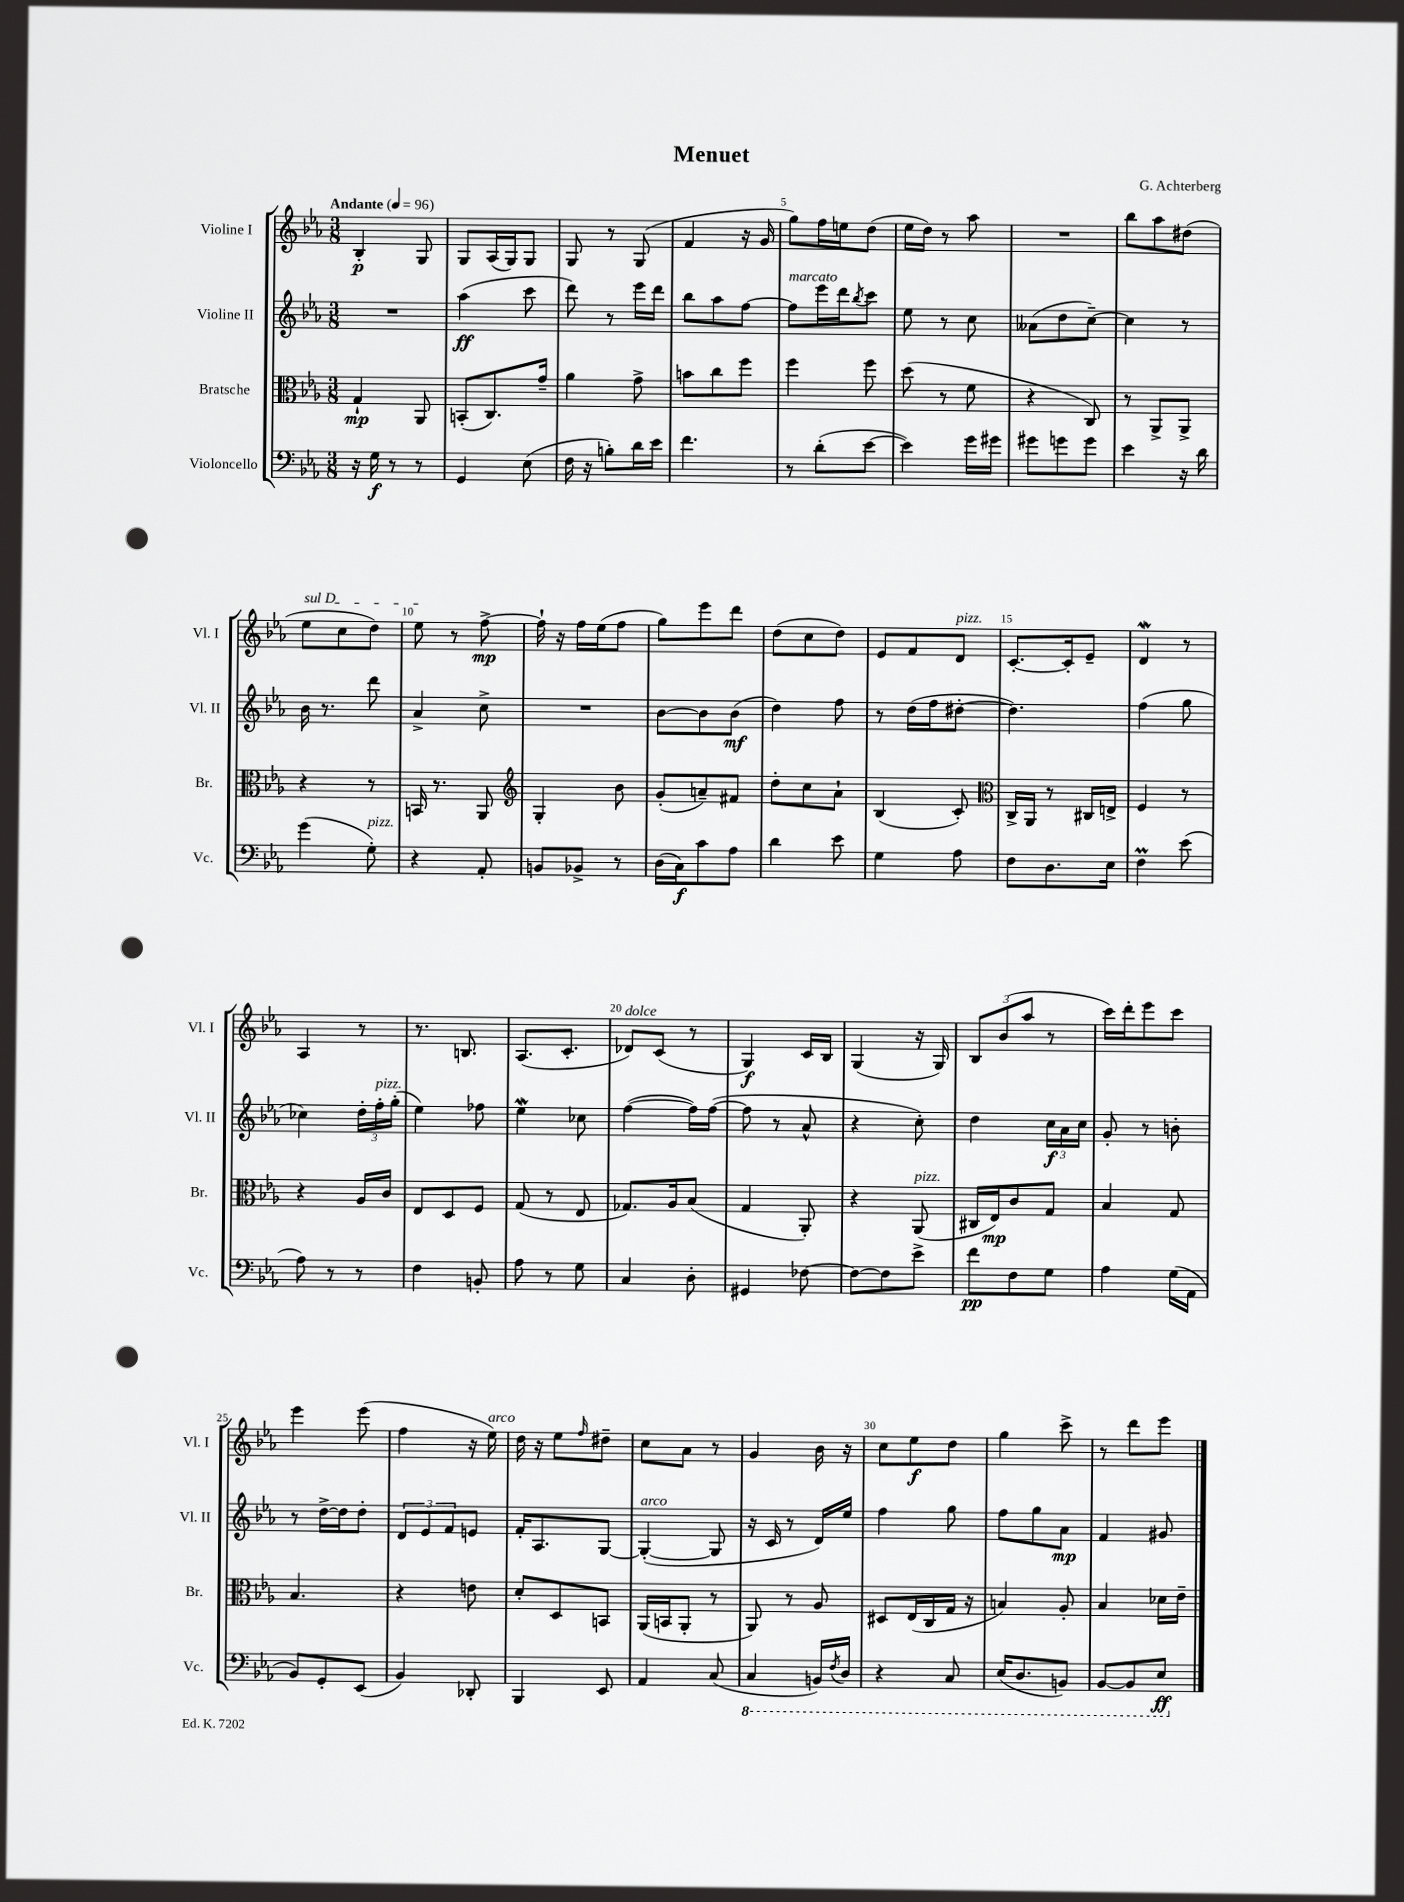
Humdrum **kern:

**kern	**kern	**kern	**kern
*staff4	*staff3	*staff2	*staff1
*clefF4	*clefC3	*clefG2	*clefG2
*k[b-e-a-]	*k[b-e-a-]	*k[b-e-a-]	*k[b-e-a-]
*M3/8	*M3/8	*M3/8	*M3/8
*MM96	*MM96	*MM96	*MM96
16r	4G`/	4.r	4B-'/
16G\	.	.	.
8r	.	.	.
8r	8AA-/	.	8G/
=	=	=	=
4GG/	(8BB'/L	(4aa-\	8G/L
.	8.C/)	.	(16A-/L
.	.	.	16G/J)
(8E-\	.	8ccc\	8G/J
.	16g~/Jk	.	.
=	=	=	=
16F\	4a-\	8ddd\)	8G/
16r	.	.	.
8B'\L)	.	8r	8r
16d\L	8g^\	16eee-\LL	(8G/
16e-\JJ	.	16ddd\JJ	.
=	=	=	=
4.f\	8b\L	8bb-\L	4f/
.	8cc\	8aa-\	.
.	8ff\J	[8ff\J	16r
.	.	.	16g/
=	=	=	=
8r	4ff\	8ff\]L	8gg\L)
(8d'\L	.	16eee-\L	16ff\L
.	.	16ddd\J	16ee\J
.	.	8qbb-/	.
[8e-\J	8ff\	8ccc\J	(8dd\J
=	=	=	=
4e-\])	(8dd\	8ee-\	16ee-\LL
.	.	.	16dd\JJ)
.	8r	8r	8r
16g\LL	8f\	8cc\	8aa-\
16g#\JJ	.	.	.
=	=	=	=
8g#\L	4r	(8a--\L	4.r
8g\	.	8dd\	.
8g\J	8C/)	[8cc~\J)	.
=	=	=	=
4e-\	8r	4cc\]	8bb-\L
.	8AA-^/L	.	8aa-\
16r	8AA-^/J	8r	(8dd#\J
16d\	.	.	.
=	=	=	=
(4g\	4r	16b-\	8ee-\L
.	.	8.r	.
.	.	.	8cc\
8G'\)	8r	8ddd\	8dd\J)
=	=	=	=
4r	16BB/	4a-^/	8ee-\
.	8.r	.	.
.	.	.	8r
8AA-'/	8AA-/	8cc^\	[8ff^\
=	=	=	=
*	*clefG2	*	*
8BB/L	4G'/	4.r	16ff`\]
.	.	.	16r
8BB-^/J	.	.	16ff\LL
.	.	.	(16ee-\J
8r	8b-\	.	8ff\J
=	=	=	=
(16D\LL	(8g'/L	[8b-\L	8gg\L)
16C\J)	.	.	.
8c\	8a~/)	8b-\]	8eee-\
8A-\J	8f#/J	(8b-\J	8ddd\J
=	=	=	=
4d\	8dd'\L	4dd\)	(8dd\L
.	8cc\	.	8cc\
8e-\	8a-`\J	8ff\	8dd\J)
=	=	=	=
4G\	(4B-/	8r	8e-/L
.	.	(16dd\LL	8f/
.	.	16ff\J	.
8A-\	8c'/)	[8dd#'\J	8d/J
=	=	=	=
*	*clefC3	*	*
8F\L	16C^/LL	4.dd#\])	[8.c'/L
.	16AA-/JJ	.	.
8.D\	8r	.	.
.	.	.	16c'/]k
.	16C#/LL	.	8e-~/J
16E-\Jk	16E^/JJ	.	.
=	=	=	=
4F\	4F/	(4ff\	4d/
(8e-\	8r	8gg\	8r
=	=	=	=
8A-\)	4r	4cc-\)	4A-/
8r	.	.	.
8r	16A-/LL	24dd'\LL	8r
.	.	24ff'\	.
.	16c/JJ	.	.
.	.	(24gg'\JJ	.
=	=	=	=
4F\	8E-/L	4ee-\)	8.r
.	8D/	.	.
.	.	.	8.B/
8BB'/	8F/J	8ff-\	.
=	=	=	=
8A-\	(8G/	4ee-\	(8.A-/L
8r	8r	.	.
.	.	.	8.c'/J
8G\	8E-/	8cc-\	.
=	=	=	=
4C/	8.G-/L)	([4ff\	8d-/L)
.	.	.	(8c/J
.	16A-/k	.	.
8D'\	(8B-/J	16ff\]LL)	8r
.	.	([16ff\JJ	.
=	=	=	=
4GG#/	4G/	8ff\]	4G/)
.	.	8r	.
[8F-\	8AA-'/)	8a-^^/	16c/LL
.	.	.	16B-/JJ
=	=	=	=
8F-\_L	4r	4r	(4G/
8F-\]	.	.	.
8e-^\J	(8AA-/	8cc'\)	16r
.	.	.	16G/)
=	=	=	=
8f\L	16C#/LL	4dd\	12B-/L
.	16E-/J)	.	.
.	.	.	(12b-/
8F\	8c/	.	.
.	.	.	12aa-/J
8G\J	8G/J	24cc\LL	8r
.	.	24a-\	.
.	.	24cc\JJ	.
=	=	=	=
4A-\	4B-/	8g'/	16ccc\LL)
.	.	.	16ddd'\J
.	.	8r	8eee-\
(16G\LL	8G/	8b'\	8ccc\J
16AA-\JJ	.	.	.
=	=	=	=
8BB-/L)	4.B-/	8r	4eee-\
8GG'/	.	[16dd^\LL	.
.	.	16dd\]J	.
(8EE-/J	.	8dd'\J	(8eee-\
=	=	=	=
4BB-/)	4r	12d/L	4ff\
.	.	12e-/	.
.	.	12f/	.
8DD-'/	8e\	8e/J	16r
.	.	.	16ee-\)
=	=	=	=
4BBB-/	8d'/L	16f'/LK	16dd\
.	.	8.A-/	16r
.	8D/	.	8ee-\L
.	.	.	16qqff/
8EE-/	8BB/J	[8G/J	8dd#~\J
=	=	=	=
4AA-/	(16AA-/LL	(4G'/_	8cc\L
.	16BB/J	.	.
.	8AA-'/J	.	8a-\J
(8C/	8r	8G/]	8r
=	=	=	=
4CC/	8AA-/)	16r	4g/
.	.	16c/	.
.	8r	8r	.
16BBB/LL)	8A-/	16d/LL)	16b-\
8qFF/	.	.	.
16DD/JJ	.	16ee-/JJ	16r
=	=	=	=
4r	8D#/L	4ff\	8cc\L
.	(16E-/L	.	8ee-\
.	16C/	.	.
8CC/	16G/JJ	8gg\	8dd\J
.	16r	.	.
=	=	=	=
(16EE-/LK	4B/)	8ff\L	4gg\
8.DD/	.	.	.
.	.	8gg\	.
8BBB/J)	8A-'/	8a-\J	8ccc^\
=	=	=	=
[8BBB-/L	4B-/	4f/	8r
8BBB-/]	.	.	8ddd\L
8EE-/J	16d-\LL	8g#/	8eee-\J
.	16e-~\JJ	.	.
==	==	==	==
*-	*-	*-	*-
